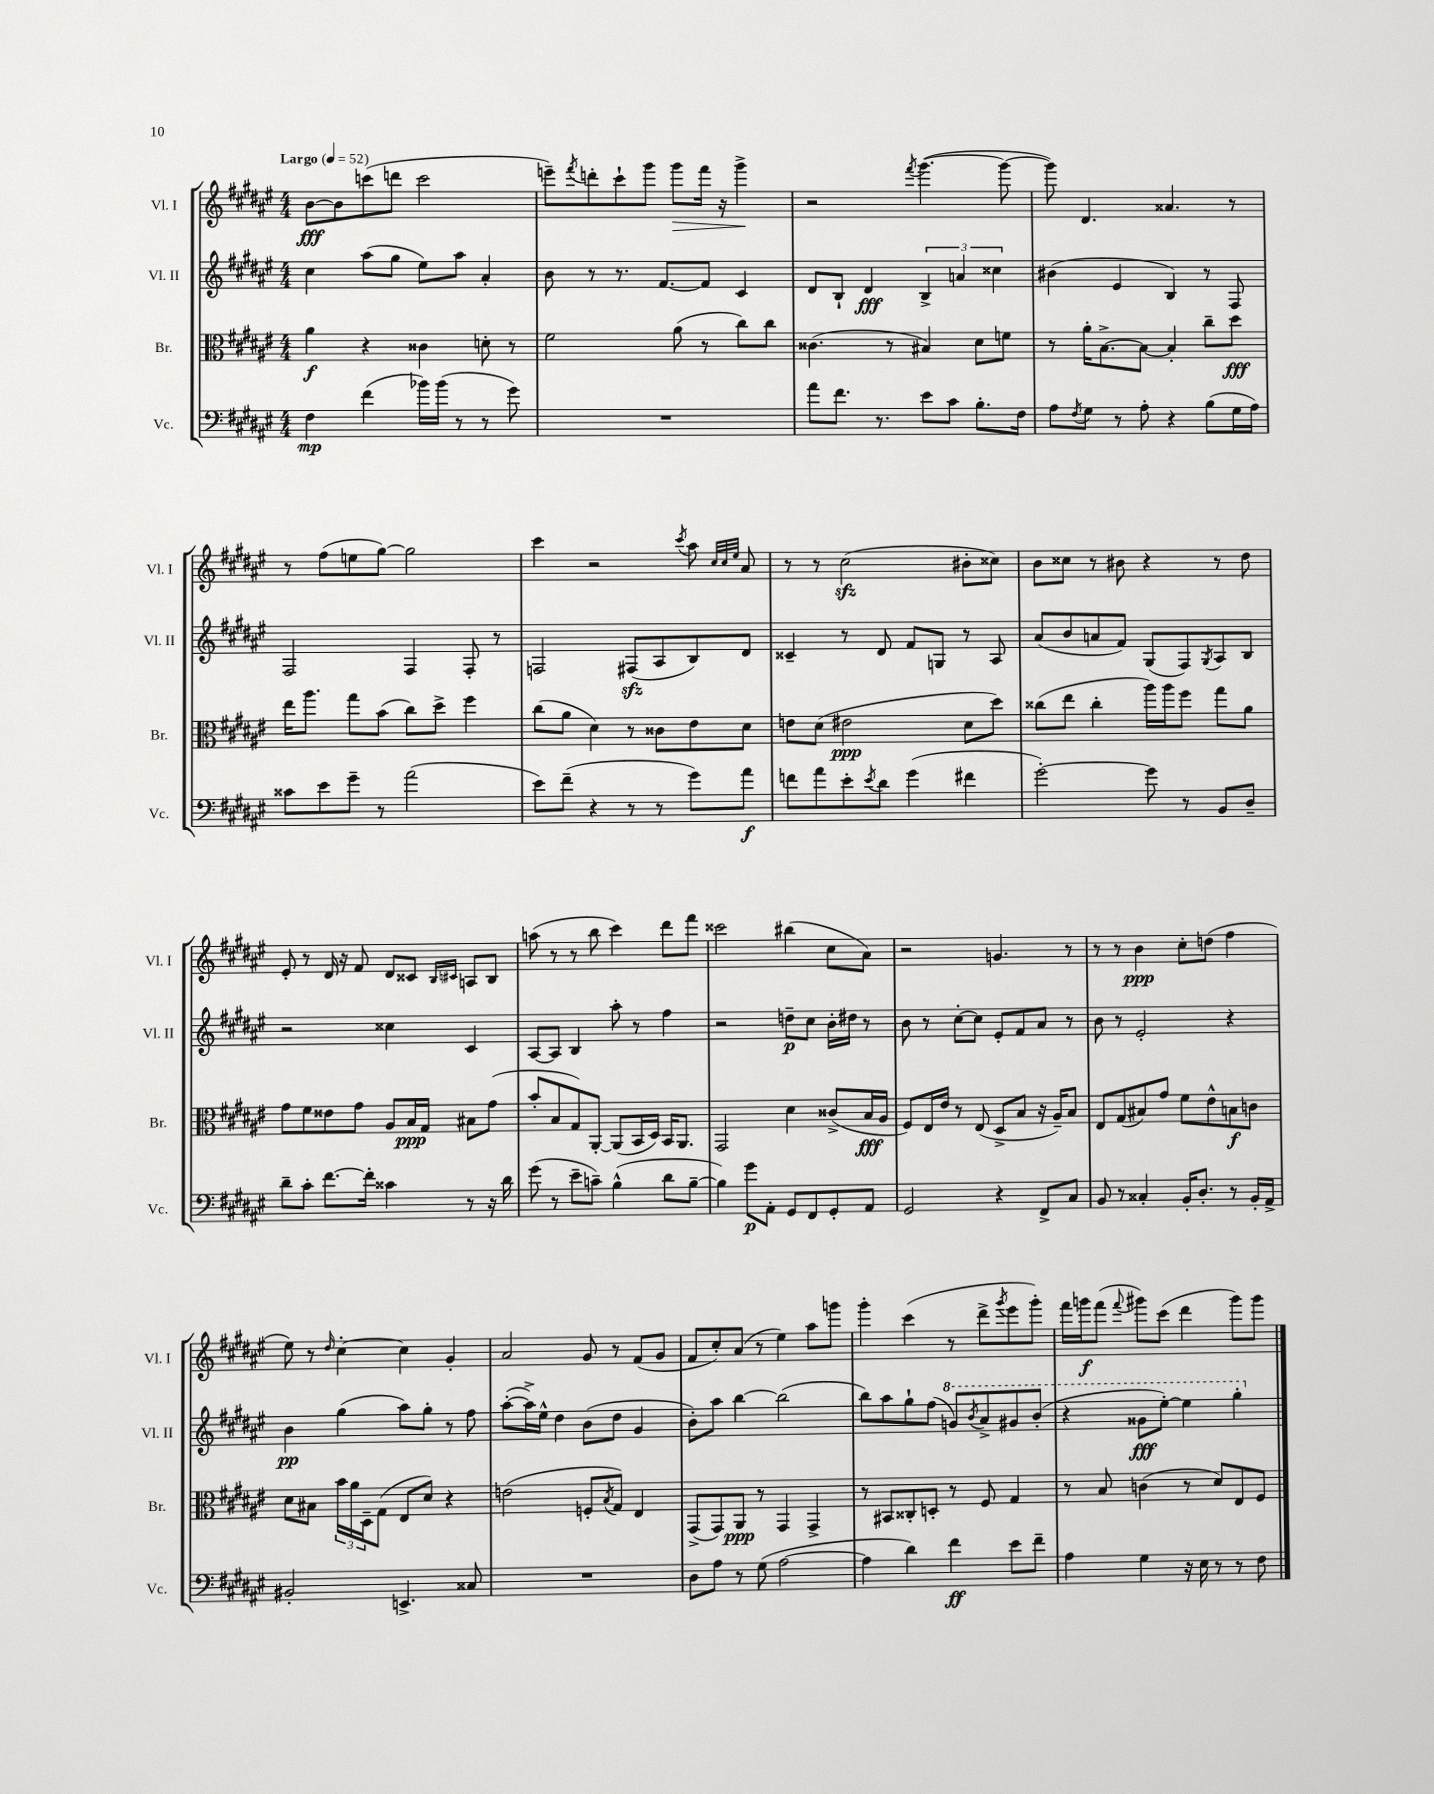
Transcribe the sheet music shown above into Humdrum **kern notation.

**kern	**dynam	**kern	**dynam	**kern	**dynam	**kern	**dynam
*part4	*part4	*part3	*part3	*part2	*part2	*part1	*part1
*staff4	*staff4	*staff3	*staff3	*staff2	*staff2	*staff1	*staff1
*I"Vc.	*	*I"Br.	*	*I"Vl. II	*	*I"Vl. I	*
*I'Vc.	*	*I'Br.	*	*I'Vl. II	*	*I'Vl. I	*
*clefF4	*	*clefC3	*	*clefG2	*	*clefG2	*
*k[f#c#g#d#a#e#]	*	*k[f#c#g#d#a#e#]	*	*k[f#c#g#d#a#e#]	*	*k[f#c#g#d#a#e#]	*
*M4/4	*	*M4/4	*	*M4/4	*	*M4/4	*
*MM52	*	*MM52	*	*MM52	*	*MM52	*
=1	=1	=1	=1	=1	=1	=1	=1
!	!	!	!	!	!	!LO:TX:a:B:t=Largo	!
4F#\	mp	4a#\	f	4cc#\	.	[8b\L	fff
.	.	.	.	.	.	8b\]	.
(4f#\	.	4r	.	(8aa#\L	.	(8cccn\	.
.	.	.	.	8gg#\J	.	8dddn\J	.
16b-X\LL)	.	4c##X\	.	8ee#\L)	.	2ccc\	.
(16b-\JJ	.	.	.	.	.	.	.
8r	.	.	.	8aa#\J	.	.	.
8r	.	8dn'\	.	4a#'/	.	.	.
8g#\)	.	8r	.	.	.	.	.
=2	=2	=2	=2	=2	=2	=2	=2
1r	.	2f#\	.	8b\	.	8eeen~\L)	.
.	.	.	.	.	.	8qfff#/	.
.	.	.	.	8r	.	8dddn'\	.
.	.	.	.	8.r	.	8ccc#`\	.
.	.	.	.	.	.	8ggg#\J	.
.	.	.	.	[8.f#/L	.	.	.
!	!	!	!	!	!	!	!LO:HP:b
.	.	(8a#\	.	.	.	8ggg#\L	>
.	.	8r	.	8f#/J]	.	16fff#\Jk	.
.	.	.	.	.	.	16r	.
.	.	8cc#\L)	.	4c#/	.	4ggg#^\	.
.	.	8cc#\J	.	.	.	.	.
.	.	.	.	.	.	.	]
=3	=3	=3	=3	=3	=3	=3	=3
8a#\L	.	(4.c##X\	.	8d#/L	.	2r	.
8.f#\J	.	.	.	8B`/J	.	.	.
.	.	.	.	4d#/	fff	.	.
8.r	.	.	.	.	.	.	.
.	.	8r	.	.	.	.	.
.	.	.	.	.	.	8qfff#/	.
8e#\L	.	4B#X/)	.	6B^/	.	([4.ggg#\	.
8c#\J	.	.	.	.	.	.	.
.	.	.	.	6an/	.	.	.
8.B'\L	.	8d#\L	.	.	.	.	.
.	.	.	.	6cc##X\	.	.	.
.	.	8fn\J	.	.	.	8ggg#\_	.
16F#\Jk	.	.	.	.	.	.	.
=4	=4	=4	=4	=4	=4	=4	=4
8A#\L	.	8r	.	(4b#X\	.	8ggg#\])	.
8qF#/	.	.	.	.	.	.	.
8G#\J	.	16a#'\KL	.	.	.	4.d#/	.
.	.	[8.B^\	.	.	.	.	.
8r	.	.	.	4e#/	.	.	.
8A#'\	.	8B\J_	.	.	.	.	.
4r	.	4B'/]	.	4B/)	.	4.a##X/	.
(8B\L	.	8cc#~\L	.	8r	.	.	.
16G#\L	.	8dd#\J	fff	8F#/	.	8r	.
16A#\JJ)	.	.	.	.	.	.	.
!!LO:LB:g=z
=5	=5	=5	=5	=5	=5	=5	=5
8c##X\L	.	16ee#\KL	.	2F#/	.	8r	.
.	.	8.aa#\J	.	.	.	.	.
8e#\	.	.	.	.	.	(8ff#\L	.
8g#~\J	.	8gg#\L	.	.	.	8een\	.
8r	.	(8b\J	.	.	.	[8gg#\J)	.
(2a#\	.	8cc#\L)	.	4F#/	.	2gg#\]	.
.	.	8dd#^\J	.	.	.	.	.
.	.	4ff#\	.	8F#'/	.	.	.
.	.	.	.	8r	.	.	.
=6	=6	=6	=6	=6	=6	=6	=6
8e#\L)	.	(8cc#\L	.	2Fn/	.	4ccc#\	.
(8f#~\J	.	8a#\J	.	.	.	.	.
4r	.	4d#\)	.	.	.	2r	.
8r	.	8r	.	(8F#Xzz/L	.	.	.
8r	.	8c##X\L	.	8A#/	.	.	.
.	.	.	.	.	.	8qccc#/	.
8g#\L)	.	8e#\	.	8B/)	.	8aa#\	.
.	.	.	.	.	.	32qqcc#/LLL	.
.	.	.	.	.	.	32qqcc#/	.
.	.	.	.	.	.	32qqee#/JJJ	.
8a#\J	f	8d#\J	.	8d#/J	.	8a#/	.
=7	=7	=7	=7	=7	=7	=7	=7
8fn\L	.	8en\L	.	4c##X~/	.	8r	.
8a#\	.	(8d#\J	.	.	.	8r	.
8e#'\	.	2e#X\	ppp	8r	.	(2cc#zz\	.
8qe#/	.	.	.	.	.	.	.
8d#\J	.	.	.	8d#/	.	.	.
(4g#\	.	.	.	8f#/L	.	.	.
.	.	.	.	8Gn/J	.	.	.
4f#X\	.	8d#\L	.	8r	.	8b#X'\L	.
.	.	8dd#\J)	.	8A#/	.	8cc##X\J)	.
=8	=8	=8	=8	=8	=8	=8	=8
[2g#'\)	.	(8cc##X\L	.	(8a#/L	.	8b\L	.
.	.	8ee#\J	.	8b/	.	8cc##X\J	.
.	.	4cc##'\	.	8an/	.	8r	.
.	.	.	.	8f#/J)	.	8b#X\	.
8g#\]	.	16aa#\LL)	.	(8G#/L	.	4r	.
.	.	16aa#\J	.	.	.	.	.
8r	.	8ff#\J	.	8F#/)	.	.	.
.	.	.	.	8qG#/	.	.	.
8BB/L	.	8gg#\L	.	8A#/	.	8r	.
8D#~/J	.	8a#\J	.	8B/J	.	8dd#\	.
!!LO:LB:g=z
=9	=9	=9	=9	=9	=9	=9	=9
8d#~\L	.	8g#\L	.	2r	.	8e#'/	.
8c#'\J	.	8f#\	.	.	.	8r	.
[8.f#\L	.	8e##X\	.	.	.	16d#/	.
.	.	.	.	.	.	16r	.
.	.	8g#\J	.	.	.	8f#/	.
16f#'\Jk]	.	.	.	.	.	.	.
4c##X\	.	8A#/L	.	4cc##X\	.	8d#/L	.
.	.	16B/L	ppp	.	.	8c##X/J	.
.	.	16G#/JJ	.	.	.	.	.
.	.	.	.	.	.	16qqB/LL	.
.	.	.	.	.	.	16qqc#X/JJ	.
8r	.	8B#X\L	.	4c#/	.	8An/L	.
16r	.	(8g#\J	.	.	.	8B/J	.
16d#\	.	.	.	.	.	.	.
=10	=10	=10	=10	=10	=10	=10	=10
(8g#\	.	8b'/L	.	[8A#/L	.	(8aan\	.
8r	.	8B/	.	8A#/J]	.	8r	.
8e#~\L	.	8G#/)	.	4B/	.	8r	.
8cn~\J)	.	[8AA#'/J	.	.	.	8bb\	.
(4B^^\	.	(8AA#/L]	.	8aa#'\	.	4ccc#\)	.
.	.	16BB/L	.	8r	.	.	.
.	.	16D#/JJ)	.	.	.	.	.
8d#\L	.	16BB/KL	.	4ff#\	.	8ddd#\L	.
.	.	8.AA#/J	.	.	.	.	.
[8B~\J	.	.	.	.	.	8fff#\J	.
=11	=11	=11	=11	=11	=11	=11	=11
4B\])	.	2GG#/	.	2r	.	2ccc##X\	.
8g#\L	p	.	.	.	.	.	.
8AA#'\J	.	.	.	.	.	.	.
8GG#/L	.	4d#\	.	8ddn~\L	p	(4bb#X\	.
8FF#/	.	.	.	8cc#\J	.	.	.
8GG#'/	.	(8c##X^/L	.	16b'\LL	.	8cc#\L	.
.	.	.	.	16dd#X\JJ	.	.	.
8AA#/J	.	16B/L	fff	8r	.	8a#\J)	.
.	.	16A#/JJ	.	.	.	.	.
=12	=12	=12	=12	=12	=12	=12	=12
2GG#/	.	8F#/L)	.	8b\	.	2r	.
.	.	16E#/L	.	8r	.	.	.
.	.	16e#/JJ	.	.	.	.	.
.	.	8r	.	[8cc#'\L	.	.	.
.	.	(8E#/	.	8cc#\J]	.	.	.
4r	.	8D#^/L	.	8e#'/L	.	4.gn/	.
.	.	8B/J	.	8f#/	.	.	.
8FF#^/L	.	16r	.	8a#/J	.	.	.
.	.	16A#~/KL)	.	.	.	.	.
8C#/J	.	8B/J	.	8r	.	8r	.
=13	=13	=13	=13	=13	=13	=13	=13
8BB/	.	8E#/L	.	8b\	.	8r	.
8r	.	(8G#/	.	8r	.	8r	.
4C##X'/	.	8B#X/)	.	2e#'/	.	4b\	ppp
.	.	8g#/J	.	.	.	.	.
16BB'/KL	.	8f#\L	.	.	.	8cc#'\L	.
8.D#'/J	.	.	.	.	.	.	.
.	.	8e#^^\	.	.	.	(8ddn\J	.
8r	.	8Bn\	f	4r	.	4ff#\	.
16BB'/LL	.	8cn\J	.	.	.	.	.
16AA#^/JJ	.	.	.	.	.	.	.
!!LO:LB:g=z
=14	=14	=14	=14	=14	=14	=14	=14
2BB#X'/	.	8d#\L	.	4b\	pp	8ee#\)	.
.	.	8B#X\J	.	.	.	8r	.
.	.	.	.	.	.	16qqdd#/	.
.	.	24b\LL	.	(4gg#\	.	[4cc#'\	.
.	.	24a#\	.	.	.	.	.
.	.	24D#~\J	.	.	.	.	.
.	.	(8G#\J	.	.	.	.	.
4.EEn^/	.	8E#/L	.	8aa#\L)	.	4cc#\]	.
.	.	8d#/J)	.	8gg#'\J	.	.	.
.	.	4r	.	8r	.	4g#'/	.
8C##X/	.	.	.	8ff#\	.	.	.
=15	=15	=15	=15	=15	=15	=15	=15
1r	.	(2en\	.	([8aa#'\L	.	2a#/	.
.	.	.	.	16aa#^\L])	.	.	.
.	.	.	.	16ee#^^\JJ	.	.	.
.	.	.	.	4dd#\	.	.	.
.	.	8Fn'/L	.	(8b\L	.	8g#/	.
.	.	8qB/	.	.	.	.	.
.	.	8G#/J)	.	8dd#\J	.	8r	.
.	.	4E#/	.	4g#/	.	(8f#/L	.
.	.	.	.	.	.	8g#/J	.
=16	=16	=16	=16	=16	=16	=16	=16
8D#\L	.	(8GG#^/L	.	8b'\L)	.	8f#/L	.
8A#\J	.	8GG#/)	.	8aa#\J	.	8cc#'/)	.
8r	.	8AA#/J	ppp	[4bb\	.	(8a#/J	.
(8G#\	.	8r	.	.	.	8r	.
[2A#\	.	4GG#/	.	(2bb\]	.	4ee#\)	.
.	.	4GG#^/	.	.	.	8aa#\L	.
.	.	.	.	.	.	8gggn\J	.
=17	=17	=17	=17	=17	=17	=17	=17
4A#\]	.	8r	.	8bb\L)	.	4ggg#'\	.
.	.	8BB#X/L	.	8aa#\	.	.	.
4d#\)	.	8C##X'/	.	8gg#`\	.	(4ccc#\	.
.	.	8Dn'/J	.	(8ff#\J	.	.	.
*	*	*	*	*8va	*	*	*
4f#\	ff	8r	.	8ggn/L)	.	8r	.
.	.	.	.	8qbb/	.	.	.
.	.	8F#/	.	8aa#^/	.	8ddd#^\L	.
.	.	.	.	.	.	8qggg#/	.
8e#\L	.	4G#/	.	8gg#X/	.	8eee#\	.
8f#~\J	.	.	.	(8bb'/J	.	8ggg#'\J)	.
=18	=18	=18	=18	=18	=18	=18	=18
4A#\	.	8r	.	4r	.	16fff#\LL	.
.	.	.	.	.	.	16gggn\J	f
.	.	8B/	.	.	.	(8fff#\J	.
.	.	.	.	.	.	8qqfff#/	.
4G#\	.	(4cn\	.	8gg##X\L	fff	8ggg#X\L)	.
.	.	.	.	[8eee#'\J)	.	(8ccc#\J	.
16r	.	8r	.	4eee#\]	.	4ddd#\	.
16E#\	.	.	.	.	.	.	.
8r	.	8d#/L)	.	.	.	.	.
8r	.	8E#/	.	4ggg#'\	.	8ggg#\L)	.
8F#\	.	8F#/J	.	.	.	8ggg#\J	.
*	*	*	*	*X8va	*	*	*
==	==	==	==	==	==	==	==
*-	*-	*-	*-	*-	*-	*-	*-
